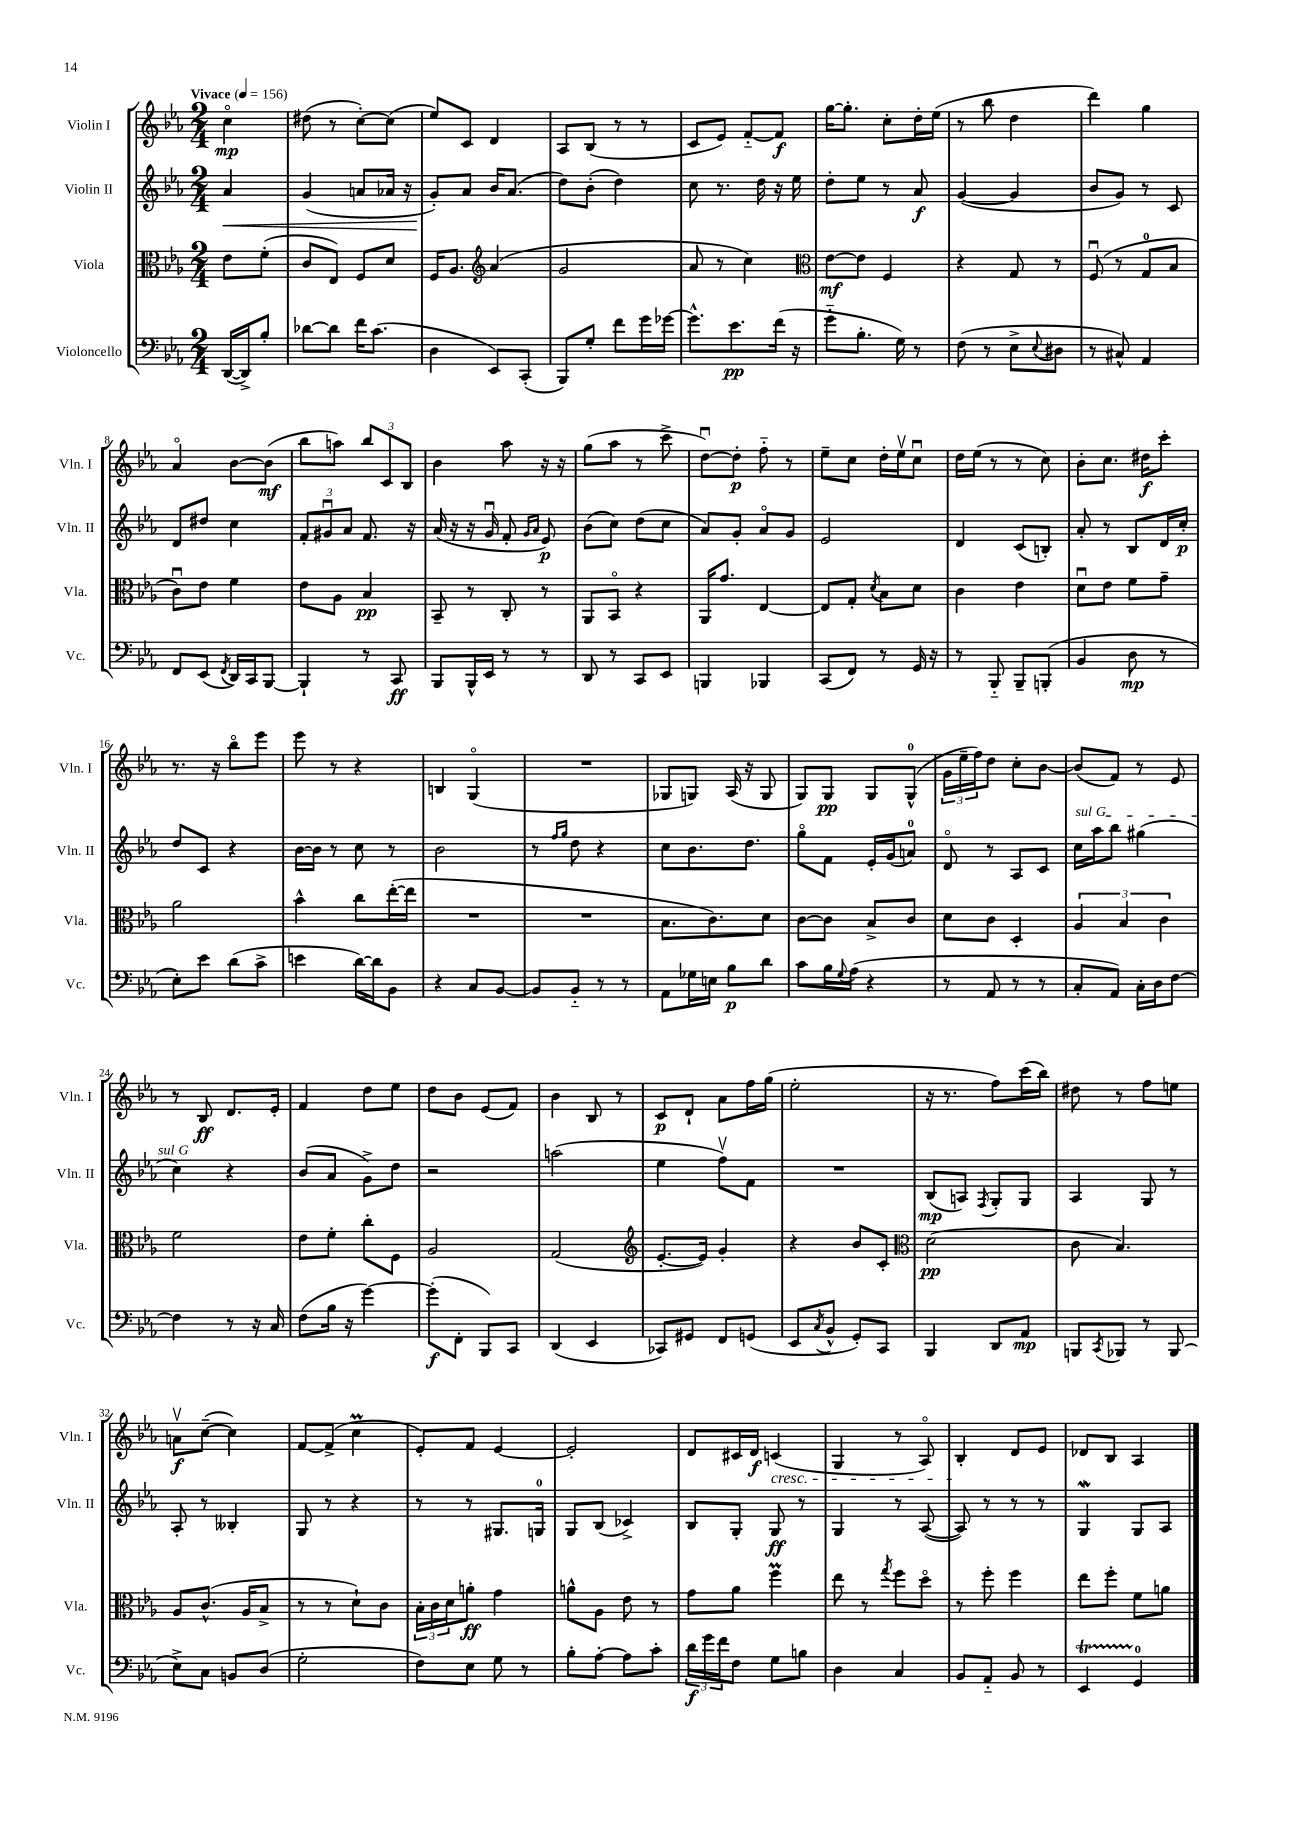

**kern	**kern	**kern	**kern
*staff4	*staff3	*staff2	*staff1
*clefF4	*clefC3	*clefG2	*clefG2
*k[b-e-a-]	*k[b-e-a-]	*k[b-e-a-]	*k[b-e-a-]
*M2/4	*M2/4	*M2/4	*M2/4
*MM156	*MM156	*MM156	*MM156
([16DD	8e-	4a-	4cco
16DD^])	.	.	.
8B-'	(8f'	.	.
=	=	=	=
[8d-	8c	(4g	(8dd#
8d-]	8E-)	.	8r
16f	8F	8a	[8cc')
(8.c	.	.	.
.	8d	16a-	(8cc]
.	.	16r	.
=	=	=	=
4D	16F	8g')	8ee-)
.	8.A-	.	.
.	.	8a-	8c
*	*clefG2	*	*
8EE-)	(4a-	16b-	4d
.	.	(8.a-	.
(8CC'	.	.	.
=	=	=	=
8BBB-)	2g	8dd)	8A-
8G'	.	(8b-'	(8B-
8f	.	4dd)	8r
16g	.	.	8r
[16g-	.	.	.
=	=	=	=
8.g-^^]	8a-	8cc	8c
.	8r	8.r	8e-)
8.e-	.	.	.
.	4cc)	.	[8f'~
.	.	16dd	.
(16f	.	16r	8f]
16r	.	16ee-	.
=	=	=	=
*	*clefC3	*	*
8g'~	[8e-	8dd'	[16gg
.	.	.	8.gg']
8.B-'	8e-]	8ee-	.
.	4F	8r	8cc'
16G)	.	.	.
8r	.	8a-	16dd'
.	.	.	(16ee-
=	=	=	=
(8F	4r	([4g	8r
8r	.	.	8bb-
8E-^	8G	4g]	4dd
8qqE-	.	.	.
8D#	8r	.	.
=	=	=	=
8r	(8Fu	8b-	4ddd)
8C#^^)	8r	8g)	.
4AA-	8G	8r	4gg
.	8B-	8c	.
=	=	=	=
8FF	8cu)	8d	4a-o
(8EE-	8e-	8dd#	.
8qFF	.	.	.
16DD)	4f	4cc	[8b-
16CC	.	.	.
[8BBB-	.	.	(8b-]
=	=	=	=
4BBB-`]	8e-	12f'	8bb-
.	.	12g#u	.
.	8A-	.	8aa)
.	.	12a-	.
8r	4B-	8.f	12bb-
.	.	.	12c
8CC	.	.	.
.	.	.	12B-
.	.	16r	.
=	=	=	=
8BBB-	8BB-~	(16a-	4b-
.	.	16r	.
16BBB-^^	8r	16r	.
16EE-	.	16gu	.
8r	8C'	8f'	8aa-
.	.	16qqg	.
.	.	16qqa-	.
8r	8r	8e-)	16r
.	.	.	16r
=	=	=	=
8DD	8AA-	(8b-	(8gg
8r	8BB-o	8cc)	8aa-
8CC	4r	(8dd	8r
8EE-	.	8cc	8ccc^
=	=	=	=
4BBB	16AA-	8a-)	[8ddu)
.	8.g	.	.
.	.	8g'	8dd']
4BBB-	[4E-	8a-o	8ff'~
.	.	8g	8r
=	=	=	=
(8CC	8E-]	2e-	8ee-~
8FF)	8G'	.	8cc
.	8qd	.	.
8r	8B-	.	16dd'
.	.	.	16ee-v
16GG	8d	.	8ccu
16r	.	.	.
=	=	=	=
8r	4c	4d	16dd
.	.	.	(16ee-
8BBB-'~	.	.	8r
8BBB-~	4e-	(8c	8r
(8BBB'	.	8B')	8cc)
=	=	=	=
4BB-	8du	8a-'	8b-'
.	8e-	8r	8.cc
8D	8f	8B-	.
.	.	.	16dd#
8r	8g~	16d	8ccc'
.	.	16cc'	.
=	=	=	=
8E-')	2a-	8dd	8.r
8e-	.	8c	.
.	.	.	16r
(8d	.	4r	8bb-o
8c^	.	.	8eee-
=	=	=	=
4e	4b-^^	[16b-	8eee-
.	.	16b-]	.
.	.	8r	8r
[16d)	8cc	8cc	4r
16d]	.	.	.
8BB-	([16ee-'	8r	.
.	16ee-]	.	.
=	=	=	=
4r	2r	2b-	4B
8C	.	.	(4Go
[8BB-	.	.	.
=	=	=	=
8BB-]	2r	8r	2r
.	.	16qqff	.
.	.	16qqgg	.
8BB-'~	.	8dd	.
8r	.	4r	.
8r	.	.	.
=	=	=	=
8AA-	8.B-	8cc	8G-
16G-	.	8.b-	8G)
16E	8.c)	.	.
8B-	.	.	(16A-
.	.	8.dd	16r
8d	8d	.	8G
=	=	=	=
8c	[8c	8ggo	8G)
16B-	8c]	8f	8G
8qqG	.	.	.
(16A-	.	.	.
4r	8B-^	16e-'	8G
.	.	(16g	.
.	8c	8a)	(8G^^
=	=	=	=
8r	8d	8do	24g
.	.	.	24ee-~
.	.	.	24ff)
8AA-	8c	8r	8dd
8r	4D'	8A-	8cc'
8r	.	8c	[8b-
=	=	=	=
8C'	6A-	16cc	(8b-]
.	.	16aa-	.
8AA-)	.	8bb-	8f)
.	6B-	.	.
16C'	.	(4gg#	8r
16D	.	.	.
.	6c	.	.
[8F	.	.	8e-
=	=	=	=
4F]	2f	4cc)	8r
.	.	.	8B-
8r	.	4r	8.d
16r	.	.	.
16C	.	.	16e-'
=	=	=	=
(8F	8e-	(8b-	4f
16B-	8f'	8a-	.
16r	.	.	.
[4g)	8cc'	8g^)	8dd
.	8F	8dd	8ee-
=	=	=	=
(8g']	2A-	2r	8dd
8FF'	.	.	8b-
8BBB-)	.	.	(8e-
8CC	.	.	8f)
=	=	=	=
(4DD	(2G	(2aa	4b-
4EE-	.	.	8B-
.	.	.	8r
=	=	=	=
*	*clefG2	*	*
8CC-)	[8.e-'	4ee-	8c
8GG#	.	.	8d`
.	16e-])	.	.
8FF	4g'	8ffv)	8a-
(8GG	.	8f	16ff
.	.	.	(16gg
=	=	=	=
8EE-	4r	2r	2ee-'
8qC	.	.	.
8BB-^^	.	.	.
8GG')	8b-	.	.
8CC	8c'	.	.
=	=	=	=
*	*clefC3	*	*
4BBB-	(2d	(8B-	16r
.	.	.	8.r
.	.	8A)	.
.	.	8qF	.
8DD	.	8G'	8ff)
8AA-	.	8G	(16ccc
.	.	.	16bb-)
=	=	=	=
8BBB	8c	4A-	8dd#
8qCC	.	.	.
8BBB-	4.B-)	.	8r
8r	.	8G	8ff
(8BBB-	.	8r	8ee
=	=	=	=
8E-^)	8A-	8A-'	8av
8C	(8.c^^	8r	([8cc~
8BB	.	4B--'	4cc])
.	16A-	.	.
(8D	8B-^	.	.
=	=	=	=
2G'	8r	8G	[8f
.	8r	8r	(8f^]
.	8d`)	4r	4cc
.	8c	.	.
=	=	=	=
8F)	24B-'	8r	8e-')
.	24c	.	.
.	24d	.	.
8E-	8a'	8r	8f
8G	4g	8.G#	[4e-
8r	.	.	.
.	.	16G	.
=	=	=	=
8B-'	8a^^	8G	2e-']
[8A-'	8A-	(8B-	.
8A-]	8e-	4c-^)	.
8c'	8r	.	.
=	=	=	=
24d	8g	8B-	8d
24g	.	.	.
24f	.	.	.
8F	8a-	8G'	16c#
.	.	.	16d
8G	4ff	8G	(4c
8B	.	8r	.
=	=	=	=
4D	8ee-	4G	4G
.	8r	.	.
.	8qgg	.	.
4C	8ff	8r	8r
.	8ddo	([8A-	8A-o)
=	=	=	=
8BB-	8r	8A-])	4B-'
8AA-'~	8ff'	8r	.
8BB-	4ff	8r	8d
8r	.	8r	8e-
=	=	=	=
4EE-	8ee-	4G	8d-
.	8ff'	.	8B-
4GG	8f	8G	4A-
.	8a	8A-	.
==	==	==	==
*-	*-	*-	*-
